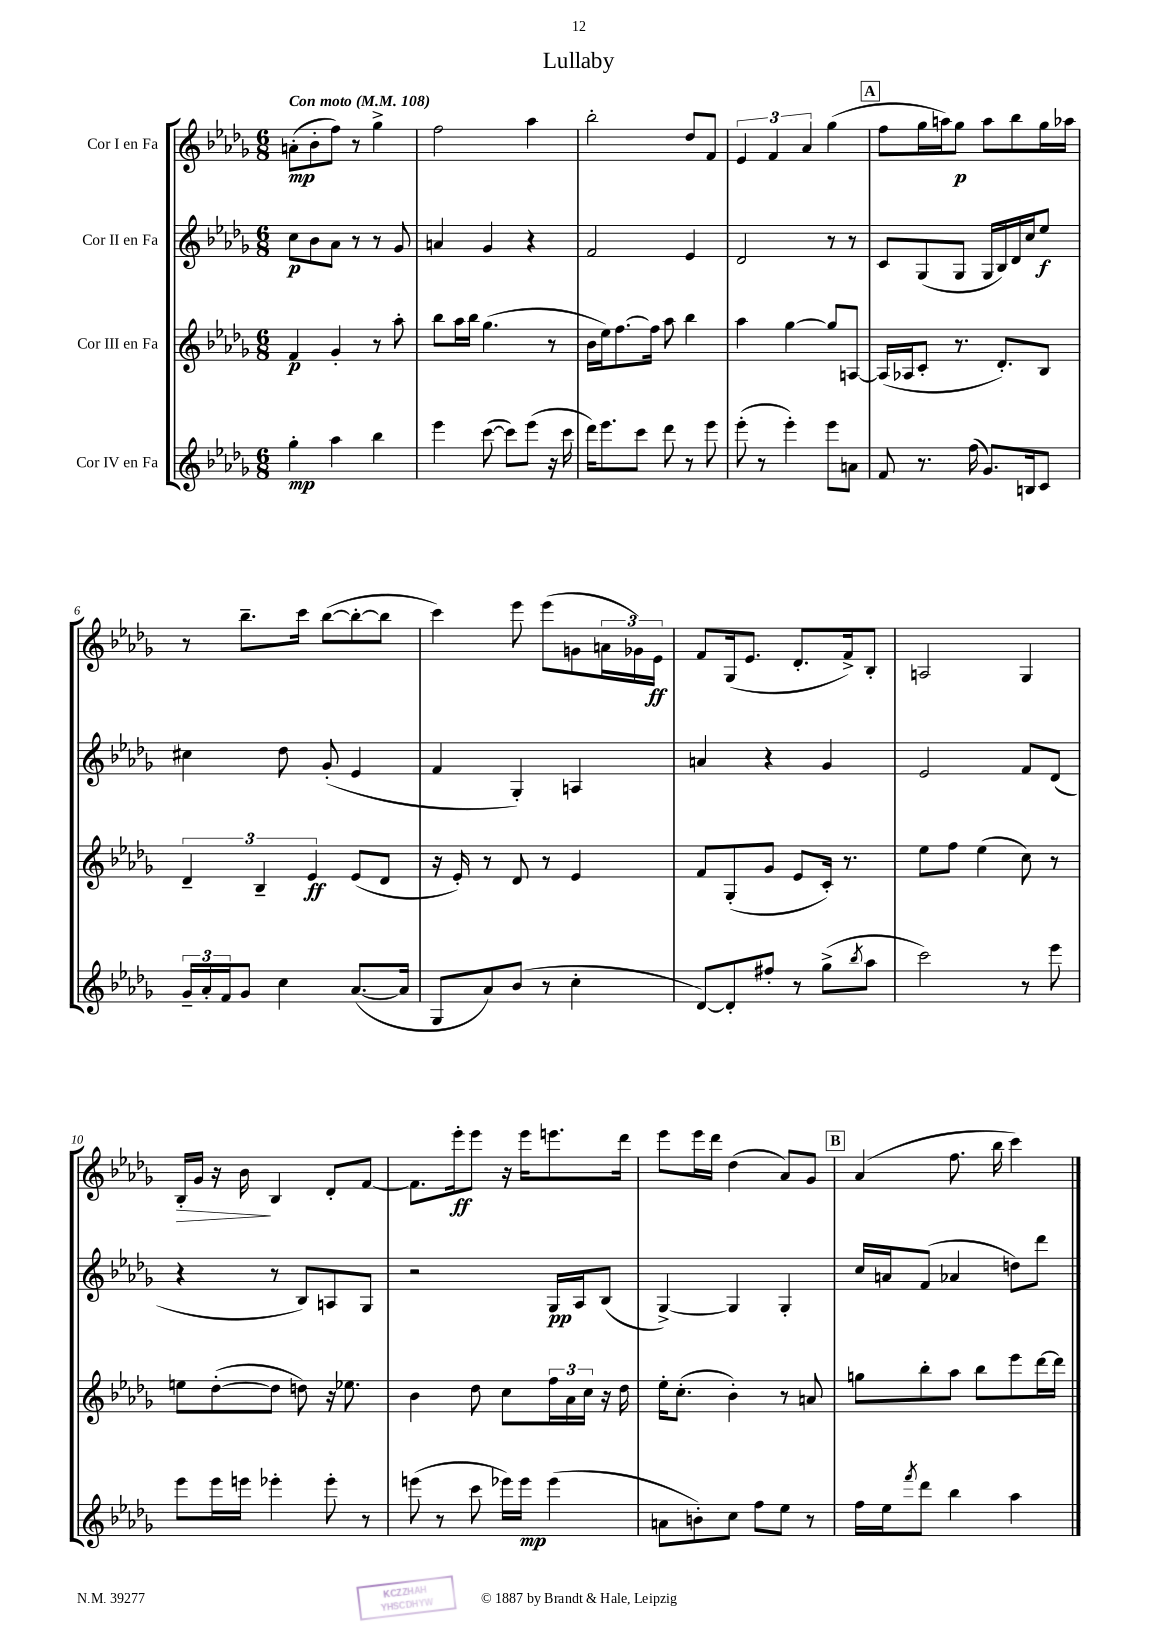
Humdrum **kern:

**kern	**kern	**kern	**kern
*staff4	*staff3	*staff2	*staff1
*clefG2	*clefG2	*clefG2	*clefG2
*k[b-e-a-d-g-]	*k[b-e-a-d-g-]	*k[b-e-a-d-g-]	*k[b-e-a-d-g-]
*M6/8	*M6/8	*M6/8	*M6/8
*MM108	*MM108	*MM108	*MM108
4gg-'	4f	8cc	(8a'
.	.	8b-	8b-'
4aa-	4g-'	8a-	8ff)
.	.	8r	8r
4bb-	8r	8r	4gg-^
.	8aa-'	8g-	.
=	=	=	=
4eee-	8bb-	4a	2ff
.	16aa-	.	.
.	16bb-	.	.
([8ccc	(4.gg-	4g-	.
8ccc])	.	.	.
(8eee-	.	4r	4aa-
16r	8r	.	.
16ccc	.	.	.
=	=	=	=
16ddd-)	16b-	2f	2bb-'
8.eee-	16ee-)	.	.
.	[8.ff	.	.
8ccc	.	.	.
.	16ff]	.	.
8ddd-	8aa-	.	.
8r	4bb-	4e-	8dd-
8eee-	.	.	8f
=	=	=	=
(8eee-'	4aa-	2d-	6e-
8r	.	.	.
.	.	.	6f
4eee-')	[4gg-	.	.
.	.	.	6a-
8eee-	8gg-]	8r	(4gg-
8a	[8A	8r	.
=	=	=	=
8f	(16A]	8c	8ff
.	16A-	.	.
8.r	8c'	(8G-	16gg-
.	.	.	16aa)
.	8.r	8G-	8gg-
(16ff	.	.	.
8.g-)	.	16G-	8aa
.	8.d-')	16B-)	.
.	.	16d-	8bb-
16B	.	16cc	.
8c	8B-	8ee-	16gg-
.	.	.	16aa-
=	=	=	=
24g-~	6d-~	4cc#	8r
24a-'	.	.	.
24f	.	.	.
8g-	.	.	8.bb-~
.	6B-~	.	.
4cc	.	8dd-	.
.	.	.	16ccc
.	6e-	.	.
.	.	(8g-'	([8bb-
([8.a-	(8e-	4e-	8bb-'_
.	8d-	.	8bb-]
16a-]	.	.	.
=	=	=	=
8G-	16r	4f	4ccc)
.	16e-')	.	.
8a-)	8r	.	.
(8b-	8d-	4G-')	8eee-
8r	8r	.	(8eee-
4cc'	4e-	4A	8g
.	.	.	24a
.	.	.	24g-)
.	.	.	24e-
=	=	=	=
[8d-)	8f	4a	8f
8d-']	(8G-'	.	(16G-
.	.	.	8.e-
8ff#'	8g-	4r	.
8r	8e-	.	8.d-'
(8gg-^	16c')	4g-	.
.	8.r	.	16f^)
8qbb-	.	.	.
8aa-	.	.	8B-'
=	=	=	=
2ccc)	8ee-	2e-	2A
.	8ff	.	.
.	(4ee-	.	.
8r	8cc)	8f	4G-
8eee-	8r	(8d-	.
=	=	=	=
8eee-	8ee	4r	16B-'
.	.	.	16g-
16eee-	([8dd-'	.	16r
16eee	.	.	16b-
4eee-'	8dd-]	8r	4B-
.	8dd)	8B-)	.
8eee-'	16r	8A	8d-'
.	8.ee-	.	.
8r	.	8G-	[8f
=	=	=	=
(8eee	4b-	2r	8.f]
8r	.	.	.
.	.	.	16eee-'
8ccc	8dd-	.	8eee-
16eee-)	8cc	.	16r
16eee-	.	.	16eee-
(4eee-	24ff	16G-	8.eee
.	24a-	.	.
.	.	16A-	.
.	24cc	.	.
.	16r	(8B-	.
.	16dd-	.	16ddd-
=	=	=	=
8a	16ee-'	[4G-^)	8eee-
.	(8.cc'	.	.
8b')	.	.	16eee-
.	.	.	16ddd-
8cc	4b-')	4G-]	(4dd-
8ff	.	.	.
8ee-	8r	4G-'	8a-)
8r	8a	.	8g-
=	=	=	=
16ff	8gg	16cc	(4a-
16ee-	.	16a	.
8qfff	.	.	.
8ddd-	8bb-'	(8f	.
4bb-	8aa-	4a-	8.ff
.	8bb-	.	.
.	.	.	16bb-
4aa-	8eee-	8dd)	4ccc)
.	[16ddd-	8ddd-	.
.	16ddd-]	.	.
==	==	==	==
*-	*-	*-	*-
